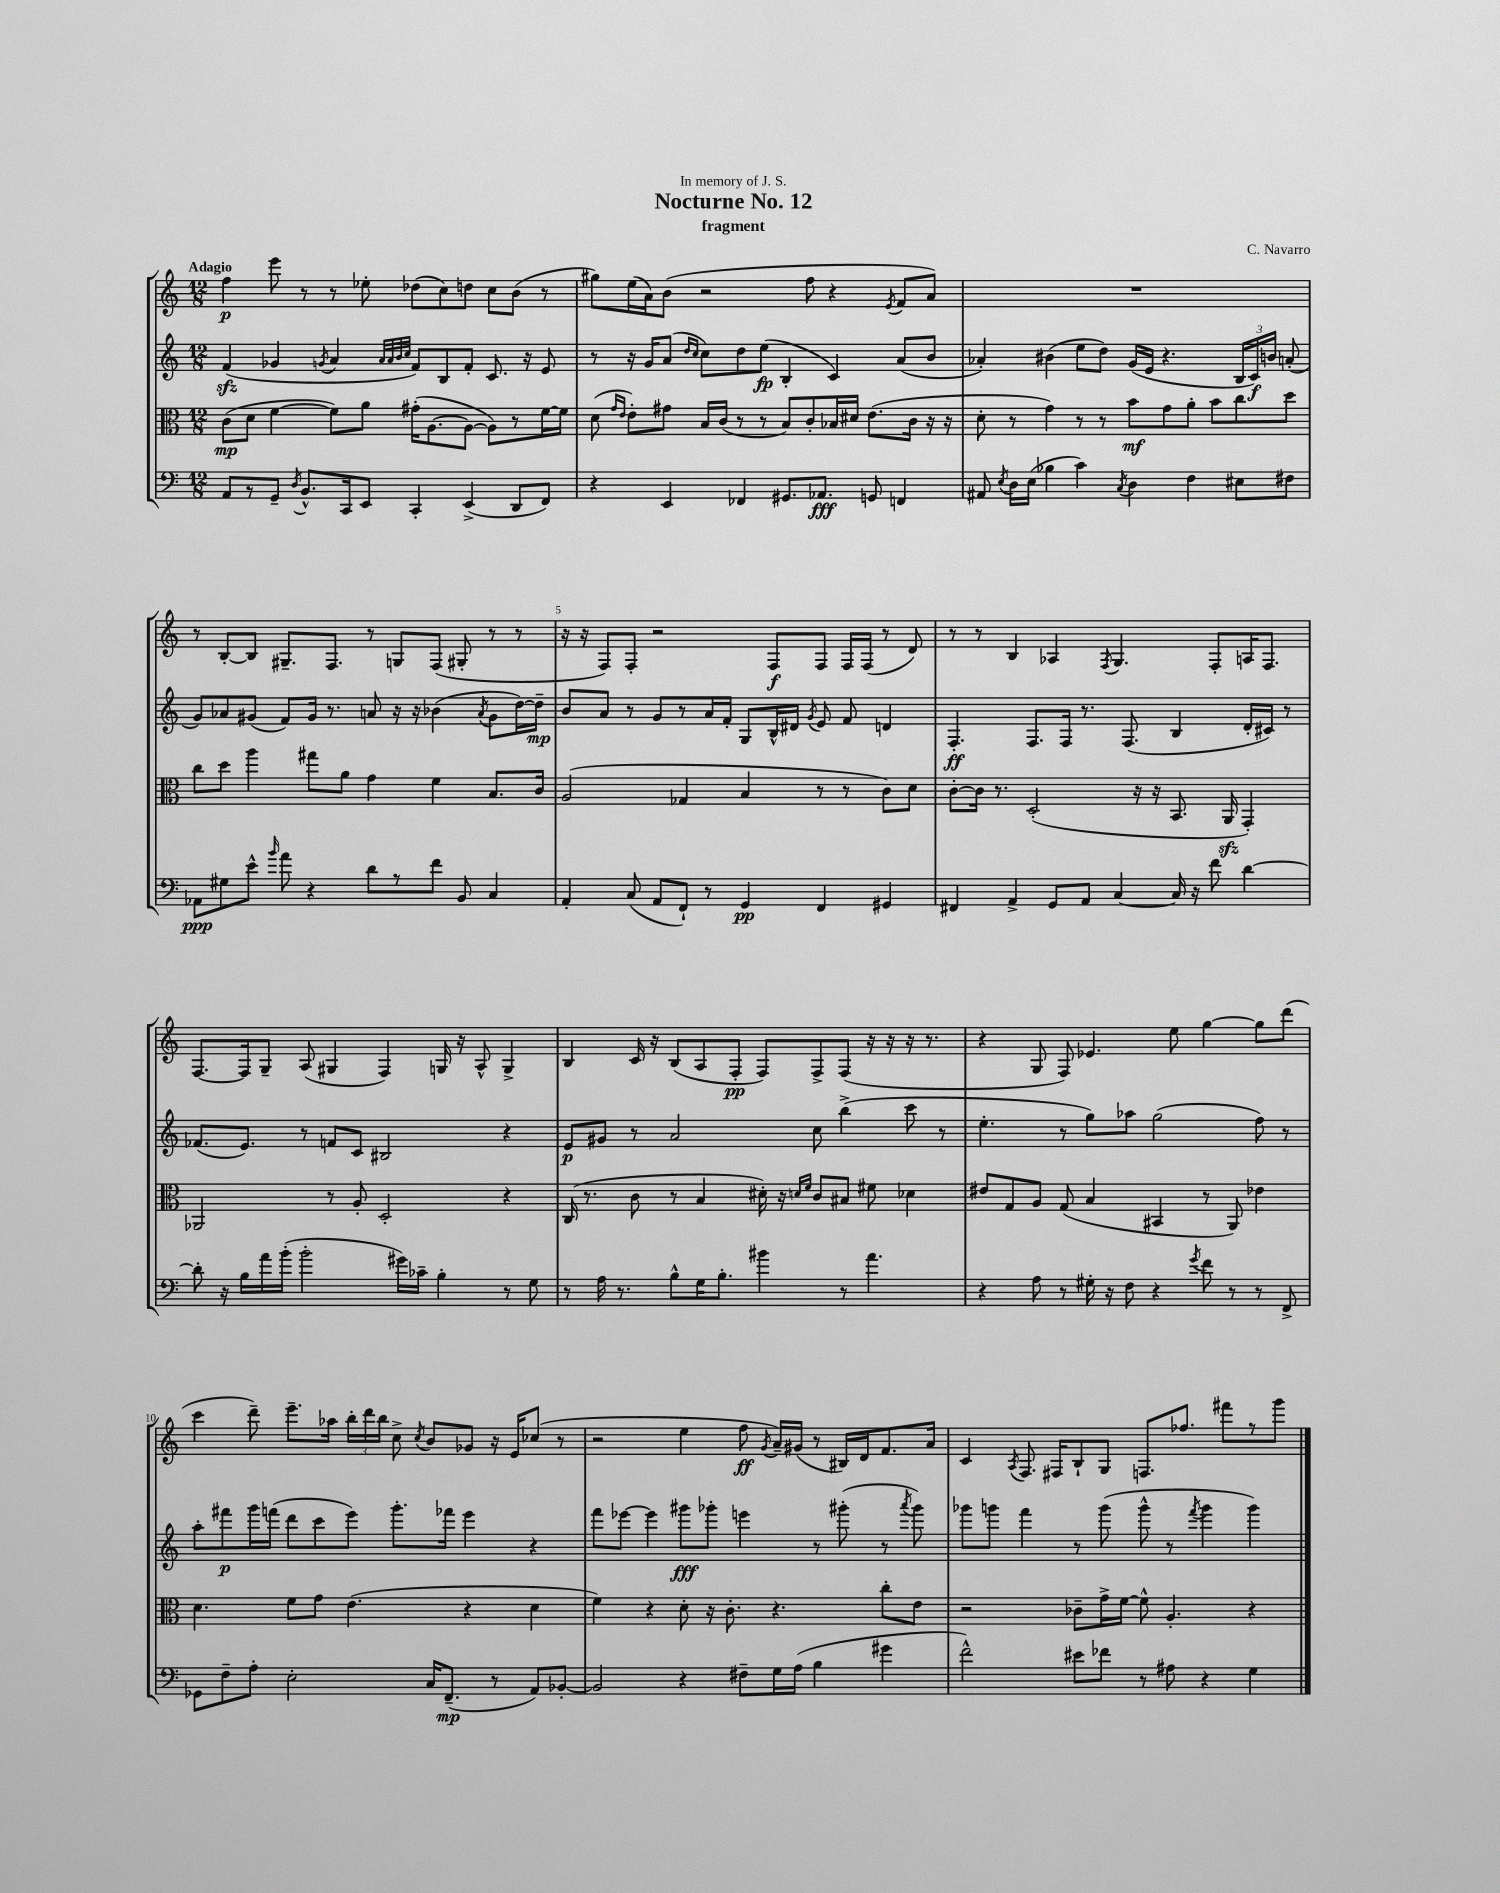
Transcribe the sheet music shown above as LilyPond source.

\header { title = "Nocturne No. 12" composer = "C. Navarro" subtitle = "fragment" dedication = "In memory of J. S." }
<<
\new StaffGroup <<
\new Staff = "s0" {
    \clef treble \key c \major \numericTimeSignature \time 12/8 \tempo "Adagio"
    \autoBeamOff f''4\p e'''8 r8 r8 ees''8-. des''8[( c''8) d''8] c''8[ b'8]( r8 |
    gis''8[) e''16( a'16) b'8]( r2 f''8 r4 \acciaccatura { e'8 } f'8[ a'8]) |
    R1. |
    r8 b8[~-. b8] gis8.[-- f8.] r8 g8[ f8]( gis8-. r8 r8 |
    r16 r16 f8[) f8]-. r2 f8[\f f8] f16[ f16]( r8 d'8) |
    r8 r8 b4 aes4 \acciaccatura { f8 } g4. f8[-. a16 f8.] |
    f8.[~ f16 g8]-- a8( gis4 f4) g16 r16 a8-^ g4-> |
    b4 c'16 r16 b8[( a8 f8]-.\pp f8[) f8-> f8]( r16 r16 r16 r8. |
    r4 g8 f8) ees'4. e''8 g''4~ g''8[ d'''8]( |
    c'''4 d'''8--) e'''8.[-- aes''16] \tuplet 3/2 { b''16[-. d'''16 b''16] } c''8-> \acciaccatura { c''8 } b'8[ ges'8] r16 e'16[ ces''8]( r8 |
    r2 e''4 f''8\ff \acciaccatura { g'8 } a'16[--) gis'16]( r8 bis16[) d'16 f'8. a'16] |
    c'4 \acciaccatura { a8 } f8. fis16[ b8-! g8] f8.[ fes''8.] fis'''8[ r8 g'''8] \bar "|." |
}
\new Staff = "s1" {
    \clef treble \key c \major \numericTimeSignature \time 12/8
    \autoBeamOff f'4\sfz( ges'4 \acciaccatura { g'8 } a'4 \grace { a'32[ a'32 b'32 c''32] } f'8[) b8 f'8]-. c'8. r16 e'8 |
    r8 r16 g'16[ a'8]( \grace { d''16[ c''16] } c''8[) d''8 e''8]\fp( b4-. c'4) a'8[( b'8] |
    aes'4-.) bis'4( e''8[ d''8]) g'16[( e'16] r4. \tuplet 3/2 { b16[ c'16\f) b'16] } a'8-.( |
    g'8[) aes'8 gis'8]( f'8[) gis'16] r8. a'8 r16 r16 bes'4( \acciaccatura { a'8 } gis'8[ d''16~) d''16]--\mp |
    b'8[ a'8] r8 g'8[ r8 a'16 f'16]-. g8[ b16-^ dis'16] \acciaccatura { g'8 } e'8 f'8 d'4 |
    f4.-.\ff f8.[ f16] r8. f8.( b4 d'16[-. cis'16]) r8 |
    fes'8.[( e'8.]) r8 f'8[ c'8] bis2 r4 |
    e'8[\p gis'8] r8 a'2 c''8 b''4->( c'''8 r8 |
    e''4.-. r8 g''8[) aes''8] g''2( f''8) r8 |
    a''8[-. fis'''8\p g'''16 f'''16]( d'''8[ c'''8 e'''8]) g'''8.[-. fes'''16] e'''4 r4 |
    f'''8[ ees'''8]~ ees'''4 gis'''8[\fff ges'''8]-. e'''4 r8 gis'''8-.( r8 \acciaccatura { a'''8 } gis'''8) |
    ges'''8[ g'''8] f'''4 r8 g'''8( g'''8-^ r8 \acciaccatura { f'''8 } g'''4 g'''4) \bar "|." |
}
\new Staff = "s2" {
    \clef alto \key c \major \numericTimeSignature \time 12/8
    \autoBeamOff c'8[\mp( d'8] f'4~ f'8[) a'8] gis'16[-.( a8.~ a8]~ a8[) r8 f'16~ f'16] |
    d'8( \grace { g'16[ e'16] } e'8[-.) gis'8] b16[ c'16]( r8 r8 b8[) c'8-. bes16 dis'16] e'8.[( c'16] r16 r16 |
    d'8-. r8 g'4) r8 r8 b'8[\mf g'8 a'8]-. b'8[ c''8 d''8] |
    c''8[ d''8] a''4 gis''8[ a'8] g'4 f'4 b8.[ c'16] |
    a2( ges4 b4 r8 r8 c'8[) d'8] |
    c'8[~-. c'16] r8. d2-.( r16 r16 b,8. a,16\sfz g,4-.) |
    aes,2 r8 a8-. d2-. r4 |
    c16( r8. c'8 r8 b4 dis'16-.) r16 \grace { d'16[ f'16] } c'8[ bis8] fis'8 des'4 |
    eis'8[ g8 a8] g8( b4 bis,4 r8 a,8) ees'4 |
    d'4. f'8[ g'8] e'4.( r4 d'4 |
    f'4) r4 d'8-. r16 c'8.-. r4. c''8[-. e'8] |
    r2 ces'8[-- g'16-> f'16]~ f'8-^ a4.-. r4 \bar "|." |
}
\new Staff = "s3" {
    \clef bass \key c \major \numericTimeSignature \time 12/8
    \autoBeamOff a,8[ r8 g,8]-- \acciaccatura { d8 } b,8.[-^ c,16 e,8] c,4-. e,4->( d,8[ f,8]) |
    r4 e,4 fes,4 gis,8.[ aes,8.]\fff g,8 f,4 |
    ais,8 \acciaccatura { e8 } d16[ e16]( bes4 c'4) \acciaccatura { c8 } d4 f4 eis8[ fis8] |
    aes,8[\ppp gis8 e'8]-^ \grace { b'16 } a'8 r4 d'8[ r8 f'8] b,8 c4 |
    a,4-. c8( a,8[ f,8]-!) r8 g,4\pp f,4 gis,4 |
    fis,4 a,4-> g,8[ a,8] c4~ c16 r16 f'8 d'4~ |
    d'8-. r16 b16[ a'16 b'16]-.( b'2-. gis'16[) ces'16]-- b4-. r8 g8 |
    r8 a16 r8. b8[-^ g16 b8.]-. bis'4 r8 a'4. |
    r4 a8 r8 gis16-. r16 f8 r4 \acciaccatura { g'8 } f'8 r8 r8 f,8-> |
    ges,8[ f8-- a8]-. e2-. c16[ f,8.]--\mp( r8 a,8[) bes,8]~-. |
    bes,2 r4 fis8[-- g16 a16]( b4 gis'4 |
    f'2-^) eis'8[ fes'8] r8 ais8 r4 g4 \bar "|." |
}
>>
>>
\layout { \context { \Score \override BarNumber.break-visibility = ##(#f #t #t) barNumberVisibility = #(every-nth-bar-number-visible 5) } }
